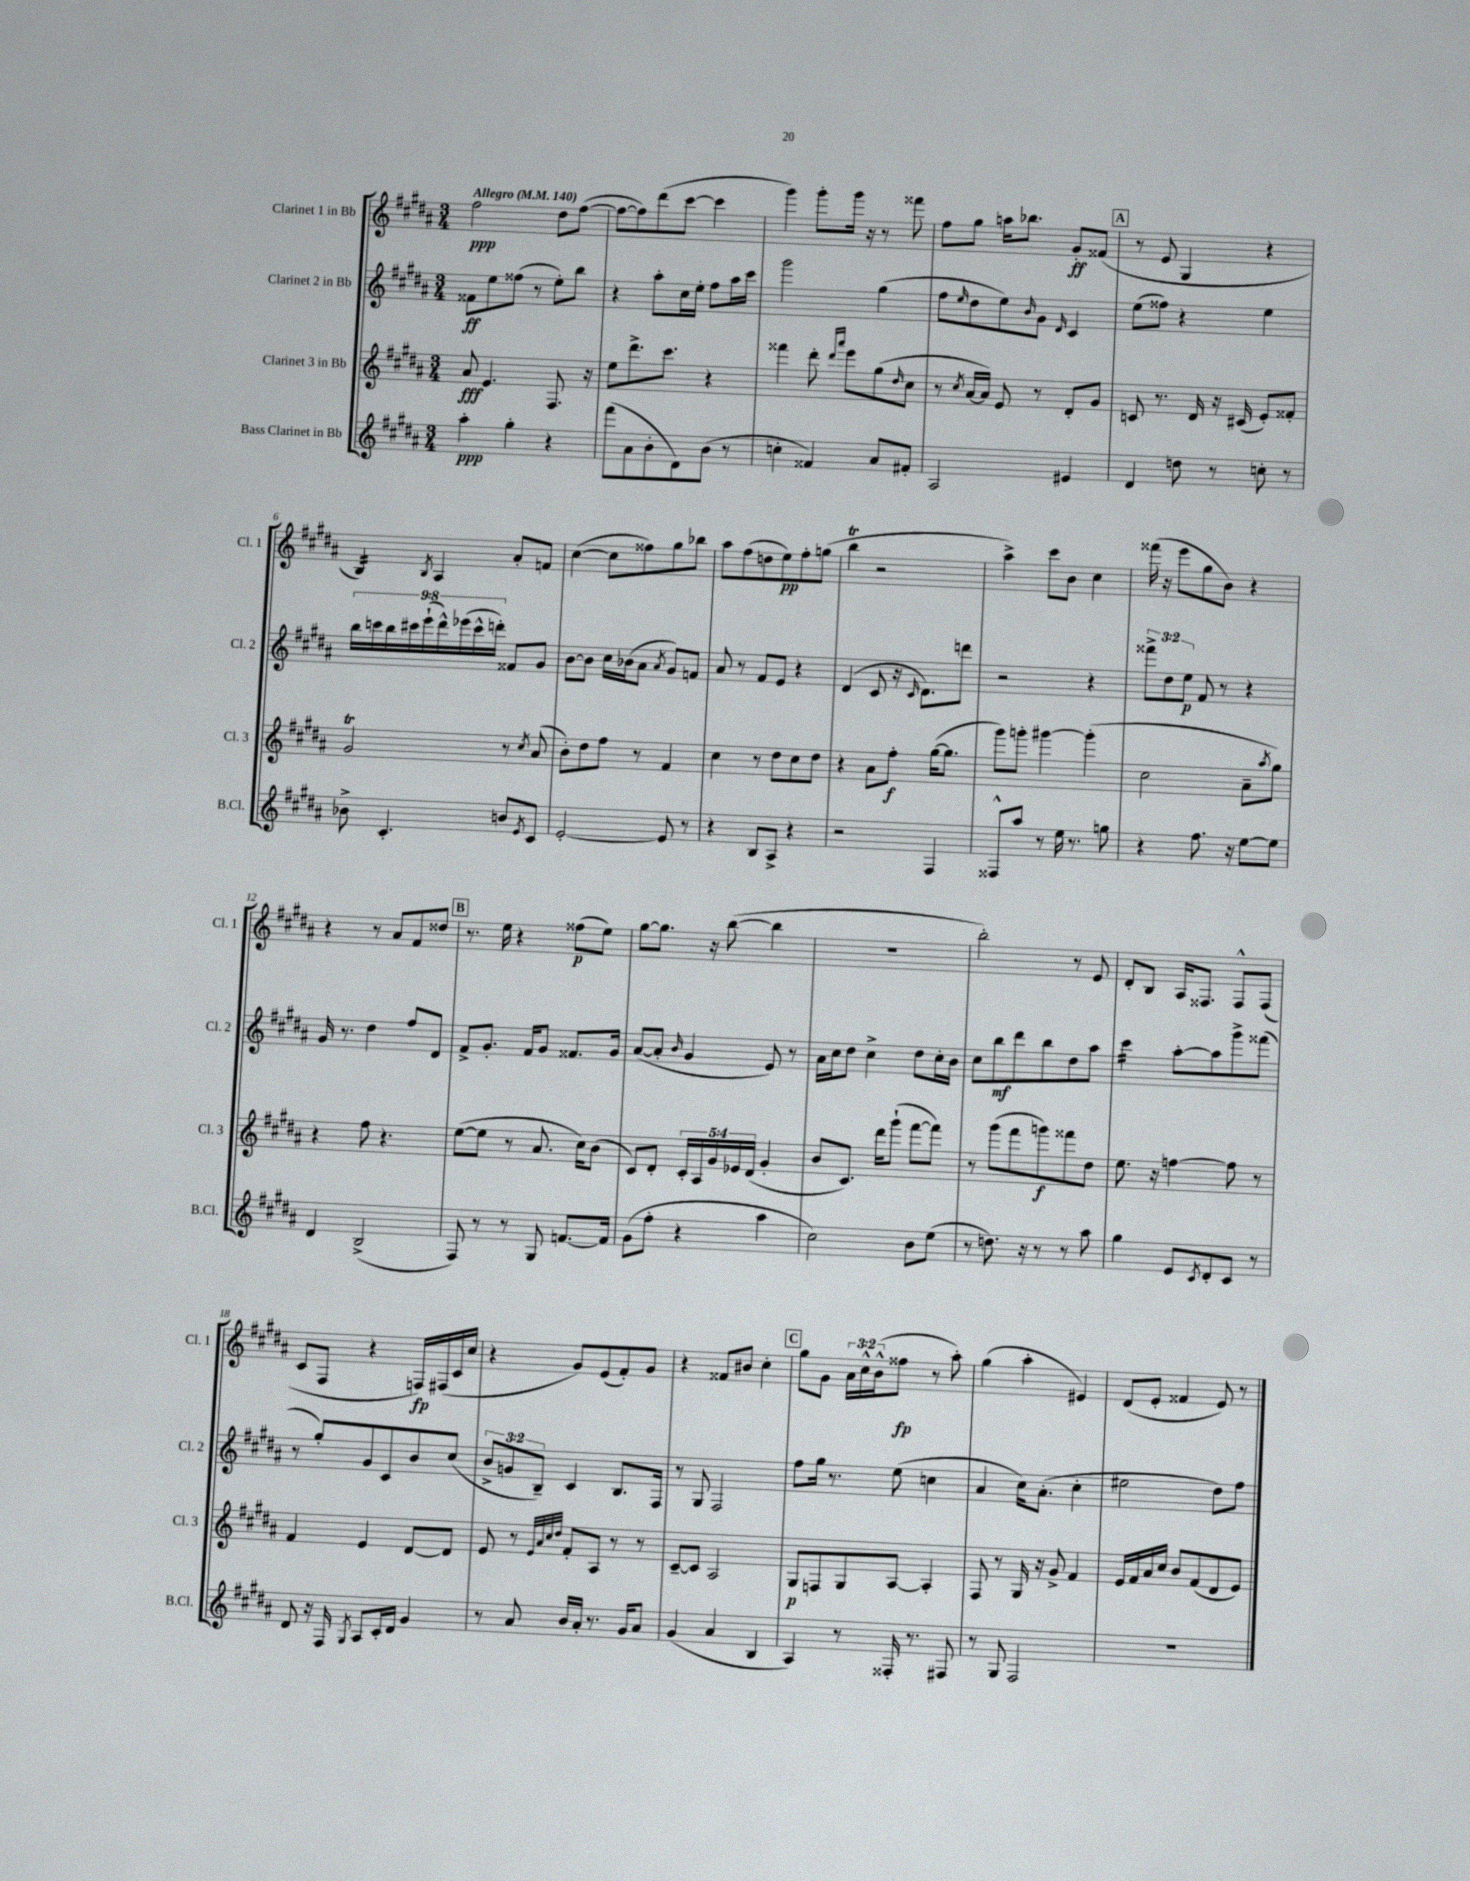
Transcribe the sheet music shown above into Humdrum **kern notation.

**kern	**kern	**kern	**kern
*staff4	*staff3	*staff2	*staff1
*clefG2	*clefG2	*clefG2	*clefG2
*k[f#c#g#d#a#]	*k[f#c#g#d#a#]	*k[f#c#g#d#a#]	*k[f#c#g#d#a#]
*M3/4	*M3/4	*M3/4	*M3/4
*MM140	*MM140	*MM140	*MM140
4aa#'	8a#	8f##	2ff#
.	4.e	8ee	.
4gg#'	.	(8ff##	.
.	.	8r	.
4r	8.F#	8ee')	8dd#
.	.	8bb	([8ff#
.	16r	.	.
=	=	=	=
(8fff#	8ee	4r	8ff#_
8a#	8.ddd#^	.	8ff#])
8b'	.	8aa#'	(8ddd#
.	8.ccc#	.	.
8d#)	.	16cc#	[8ccc#
.	.	16ee'	.
(8b	4r	8ff#	4ccc#]
8r	.	16aa#	.
.	.	16ccc#	.
=	=	=	=
4cc'	4fff##	2ggg#	4ggg#)
4f##)	8ddd#'	.	8ggg#'
.	16qqddd#	.	.
.	16qqaaa#	.	.
.	8eee	.	16ggg#
.	.	.	16r
8a#	(8gg#	(4gg#	8r
.	16qqdd#	.	.
8f#'	8cc#	.	8fff##
=	=	=	=
2A#	8r	8ff#	8ff#
.	8qcc#	16qqee	.
.	[16a#	8dd#	8gg#
.	16a#])	.	.
.	8e	8ee)	16aa
.	.	.	8.bb-
.	.	16qqb	.
.	8r	8g#	.
.	.	16qqd#	.
4e#	8d#'	4c#	8g#'
.	8g#	.	(8f##
=	=	=	=
4d#	8c	(8ee	8r
.	8.r	8ff##)	8e
8dd	.	4r	4G#
.	16d#	.	.
8r	16r	.	.
.	(16c#	.	.
8cc'	8e')	4ee	4r
8r	8f##'	.	.
=	=	=	=
8b-^	2g#	18bb	4B)
.	.	18ccc	.
.	.	18bb	.
4.c#'	.	.	.
.	.	18ccc#	.
.	.	(18eee`	.
.	.	.	8qB
.	.	.	4A#
.	.	18ddd#^^)	.
.	.	(18eee-	.
.	.	18ccc#^^	.
.	.	18ddd')	.
8b	8r	8f##	8a#'
8qe	8qcc#	.	.
8c#	(8a#	8g#	8f
=	=	=	=
[2e'	8b')	[8b	([4cc#
.	8dd#	8b]	.
.	8ff#	16cc#	8cc#]
.	.	(16b-	.
.	8r	8a#	8ff##)
.	.	8qa#	.
8e]	4f#	8g#)	8gg#
8r	.	8f	8bb-
=	=	=	=
4r	4cc#	8a#	8aa#
.	.	8r	(8ff#
8B	8r	8f#	8dd
8A#^	8dd#	8e	8ee)
4r	8cc#	4r	8ff#'
.	8dd#	.	(8gg
=	=	=	=
2r	4r	(4d#	4bb
.	8a#	8c#	2r
.	8ff#'	16r	.
.	.	16qqc#	.
.	.	8.d#)	.
4F#	([16gg#	.	.
.	8.gg#]	.	.
.	.	8ddd	.
=	=	=	=
8F##^^	8ggg#)	2r	4aa#^)
8aa#	8ggg'	.	.
8r	[4ggg#	.	8ccc#
16ee	.	.	8b
8.r	.	.	.
.	(4ggg#']	4r	4cc#
8gg	.	.	.
=	=	=	=
4r	2cc#	12fff##^	(16fff##
.	.	.	16r
.	.	12dd#	.
.	.	.	8eee
.	.	12ee	.
8.ff#	.	8f#	8gg#
.	.	8r	8b)
16r	.	.	.
[8ee	8a#~	4r	4r
.	8qaa#	.	.
8ee]	8gg#)	.	.
=	=	=	=
4d#	4r	16g#	4r
.	.	8.r	.
(2B^	8ff#	4dd#	8r
.	4.r	.	8a#
.	.	8ff#	8f#
.	.	8d#	8dd##
=	=	=	=
8F#)	([8ee	8f#^	8.r
8r	8ee]	8.g#'	.
.	.	.	16ee
8r	8r	.	4r
.	.	16f#	.
8G#	8.a#	8g#	.
[8.f	.	8.f##	(8ff##
.	16cc#)	.	.
.	(8b	.	8ee)
16f]	.	16g#	.
=	=	=	=
(8g#	8c#)	([8a#	[8gg#
8ff#'	8d#'	8a#']	8.gg#]
.	.	16qqb	.
4r	20c#'	4g#	.
.	20A#	.	.
.	.	.	16r
.	20g#	.	.
.	.	.	([8bb
.	20e-	.	.
.	(20d#	.	.
4aa#	4g#'	8e)	4bb]
.	.	8r	.
=	=	=	=
2cc#)	8b	16a#	2.r
.	.	16cc#	.
.	8.c#)	8dd#	.
.	.	4cc#^	.
.	16ddd#	.	.
.	(8ggg#`	.	.
8b	[8fff#	8dd#	.
(8ee	8fff#])	16cc#'	.
.	.	16b	.
=	=	=	=
8r	8r	8cc#	2bb')
8.dd)	(8ggg#	8bb	.
.	8fff#	8ddd#	.
16r	.	.	.
8r	8ggg)	8bb	.
8r	8fff##	8dd#	8r
8aa#	8dd#	8aa#	8e
=	=	=	=
4gg#	8.ee	4ccc#	8d#'
.	.	.	8B
.	16r	.	.
8e	[4ff	[8aa#'	16A#
.	.	.	8.F##
8qc#	.	.	.
8d#'	.	8aa#]	.
8c#	8ff]	8ggg#^	8F##^^
8r	8r	(8fff##	(8F##
=	=	=	=
8d#	4f#	8r	8c#
16r	.	8gg#')	8F#
16F#	.	.	.
8qG#	.	.	.
8A#	4e	8g#	4r
16c#'	.	8c#	.
16d#	.	.	.
4g#	[8d#	8b	16F)
.	.	.	(16F#
.	8d#]	(8cc#	16c#
.	.	.	16cc#
=	=	=	=
8r	8e	12b^	4r
.	.	12g	.
8a#	8r	.	.
.	.	12B~)	.
.	32qqe	.	.
.	32qqa#	.	.
.	32qqcc#	.	.
.	32qqdd#	.	.
16b	8f#'	4c#	8g#)
16a#'	.	.	.
8.r	8A#	.	(8e
.	8r	8.B	8f#')
16g#	.	.	.
8a#	8r	.	8g#
.	.	16F#	.
=	=	=	=
(4g#	[8c#~	8r	4r
.	8c#]	8G#	.
4a#	2A#	2F#	8f##
.	.	.	8b#
4B	.	.	4cc#'
=	=	=	=
4A#)	8G#	8ff#	8gg#
.	8F	16gg#	8g#
.	.	8.r	.
8r	8G#	.	24a#
.	.	.	24cc#^^
.	.	.	(24b^^
16F##'	[8A#	(8ee	8ff##
8.r	.	.	.
.	4A#']	4cc	8r
8F#	.	.	8aa#')
=	=	=	=
8r	8F#	4a#	(4gg#
8G#	8r	.	.
2F#	16G#	16cc#)	4aa#'
.	16r	(8.a#'	.
.	8g#^	.	.
.	4f#	4cc#'	4e#)
=	=	=	=
2.r	16e	2ee#	(8d#
.	16f#	.	.
.	16a#	.	8e'
.	16cc#	.	.
.	8b	.	4f##
.	(8f#	.	.
.	8d#	8dd#)	8e)
.	8e)	8ff#	8r
==	==	==	==
*-	*-	*-	*-
